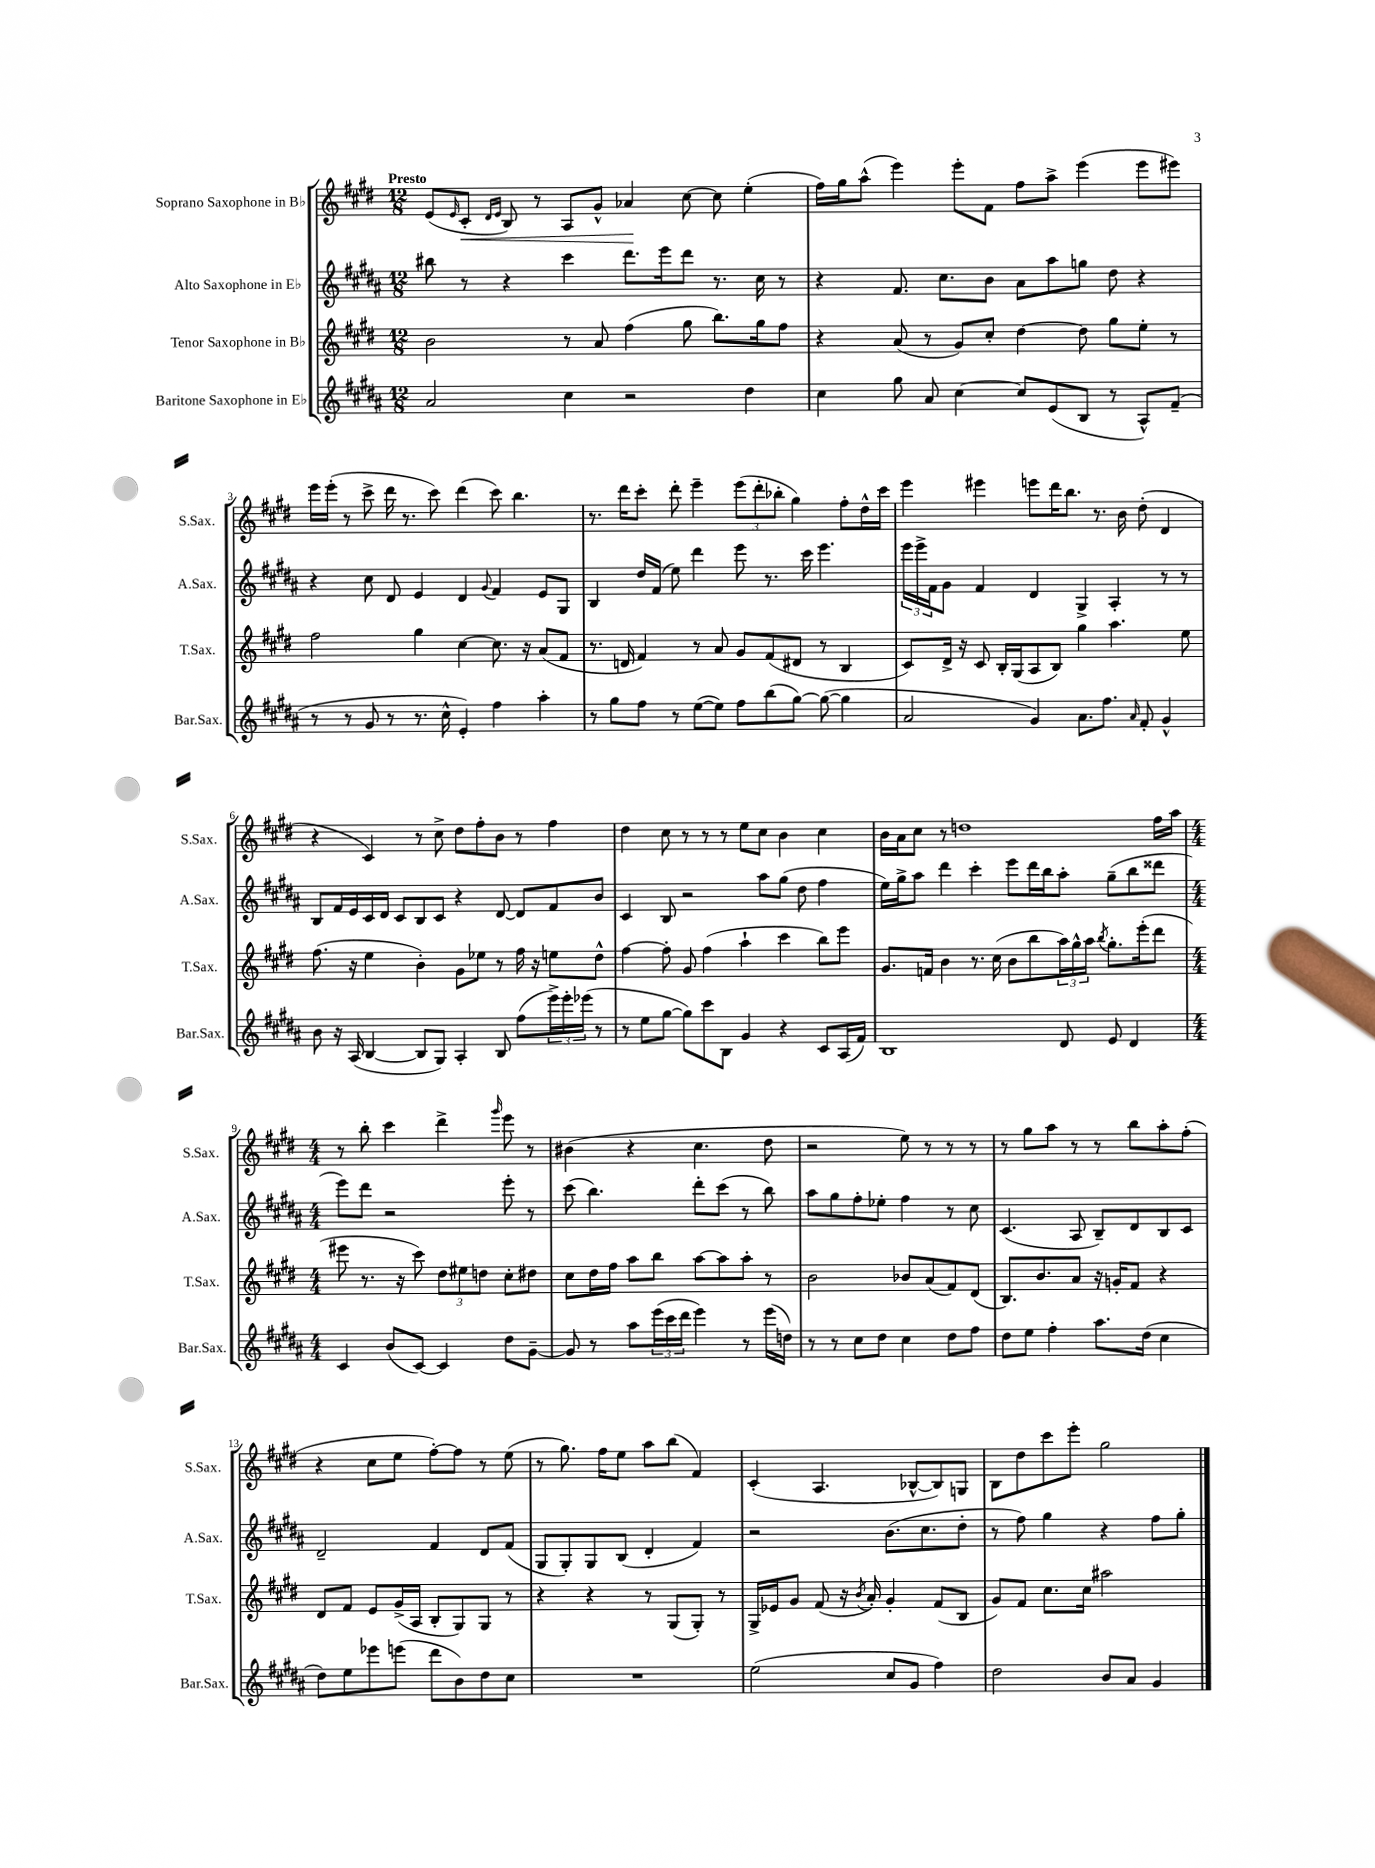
<<
\new StaffGroup <<
\new Staff = "s0" \with { instrumentName = "Soprano Saxophone in Bb" shortInstrumentName = "S.Sax." } {
    \clef treble \key e \major \numericTimeSignature \time 12/8 \tempo "Presto"
    e'8( \grace { e'16 } cis'8-.\< \grace { dis'16 e'16 } b8) r8 a8 gis'8-^ aes'4\! cis''8~ cis''8 e''4-.( |
    fis''16) gis''16 a''8-^( e'''4) e'''8-. fis'8 fis''8 a''8-> e'''4( e'''8 eis'''8) |
    e'''16 e'''16-.( r8 cis'''8-> dis'''16 r8. cis'''8) dis'''4( cis'''8) b''4. |
    r8. dis'''16 cis'''8-. dis'''8-. e'''4-- \tuplet 3/2 { e'''8( dis'''8-. bes''8-. } gis''4) fis''8-. dis''16-^ cis'''16 |
    e'''4 eis'''4 e'''8 dis'''16 b''8. r8. b'16 dis''8-.( dis'4 |
    r4 cis'4) r8 cis''8-> dis''8 fis''8-. b'8 r8 fis''4 |
    dis''4 cis''8 r8 r8 r8 e''8 cis''8 b'4 cis''4 |
    b'16 a'16 cis''8 r8 d''1 fis''16 a''16 |
    \numericTimeSignature \time 4/4 r8 b''8-. cis'''4 dis'''4-> \grace { gis'''16 } e'''8 r8 |
    bis'4( r4 cis''4. dis''8 |
    r2 e''8) r8 r8 r8 |
    r8 gis''8 a''8 r8 r8 b''8 a''8-. fis''8-.( |
    r4 cis''8 e''8 fis''8~-.) fis''8 r8 e''8( |
    r8 gis''8.) fis''16 e''8 a''8 b''8( fis'4) |
    cis'4-.( a4. bes8~-^ bes8) g8 |
    b8 dis''8 cis'''8 e'''8-. gis''2 \bar "|." |
}
\new Staff = "s1" \with { instrumentName = "Alto Saxophone in Eb" shortInstrumentName = "A.Sax." } {
    \clef treble \key b \major \numericTimeSignature \time 12/8
    bis''8 r8 r4 cis'''4 dis'''8. e'''16 dis'''8 r8. cis''16 r8 |
    r4 fis'8. cis''8. b'8 ais'8 ais''8 g''8 dis''8 r4 |
    r4 cis''8 dis'8 e'4 dis'4 \appoggiatura { gis'8 } fis'4 e'8 gis8 |
    b4 dis''16 fis'16( e''8) dis'''4 e'''8 r8. cis'''16 e'''4. |
    \tuplet 3/2 { e'''16 e'''16-> fis'16 } gis'8 fis'4 dis'4 gis4-> ais4-. r8 r8 |
    b8 fis'16 e'16 cis'16 dis'16 cis'8 b8 cis'8 r4 dis'8~ dis'8 fis'8 b'8 |
    cis'4 b8 r2 ais''8 gis''8( dis''8 fis''4 |
    e''16) gis''16-> ais''8 dis'''4 cis'''4-. e'''8 dis'''16 b''16 ais''8-. gis''8--( b''8 disis'''8 |
    \numericTimeSignature \time 4/4 e'''8) dis'''8 r2 e'''8-. r8 |
    cis'''8( b''4.) dis'''8-. cis'''8( r8 b''8) |
    ais''8 gis''8 fis''8-. ees''8-. fis''4 r8 cis''8 |
    cis'4.( ais8 b8--) dis'8 b8 cis'8 |
    dis'2-- fis'4 dis'8 fis'8( |
    gis8 gis8-.) gis8 b8( dis'4-. fis'4) |
    r2 b'8.( cis''8. dis''8-. |
    r8 fis''8) gis''4 r4 fis''8 gis''8-. \bar "|." |
}
\new Staff = "s2" \with { instrumentName = "Tenor Saxophone in Bb" shortInstrumentName = "T.Sax." } {
    \clef treble \key e \major \numericTimeSignature \time 12/8
    b'2 r8 a'8 fis''4( gis''8 b''8.) gis''16 fis''8 |
    r4 a'8( r8 gis'8) cis''8-. dis''4~ dis''8 gis''8 e''8-. r8 |
    fis''2 gis''4 cis''4~ cis''8. r16 a'8( fis'8 |
    r8. d'16 fis'4) r8 a'8 gis'8 fis'8( dis'8 r8 b4 |
    cis'8) dis'16-> r16 cis'8 b16-. gis16( a8 b8) gis''4 a''4. e''8 |
    fis''8.( r16 e''4 b'4-.) gis'8 ees''8 r8 fis''16 r16 e''8 dis''8-^ |
    fis''4~ fis''8-. gis'8 fis''4( a''4-! cis'''4 b''8) e'''8 |
    gis'8. f'16 b'4 r8. cis''16( b'8 b''8 \tuplet 3/2 { a''16) gis''16-^ a''16 } \acciaccatura { b''8 } gis''8.-. e'''16-.( dis'''8 |
    \numericTimeSignature \time 4/4 eis'''8 r8. r16 cis'''8) \tuplet 3/2 { dis''8 eis''8 d''8 } cis''8-. dis''8 |
    cis''8 dis''16 fis''16 a''8 b''8 a''8~ a''8 a''8-. r8 |
    b'2 bes'8 a'8( fis'8) dis'8( |
    b8.) b'8. a'8 r16 g'16-. fis'8 r4 |
    dis'8 fis'8 e'8 gis'16->( a16 b8-. gis8) gis8 r8 |
    r4 r4 r8 gis8( gis8-.) r8 |
    gis16-> ees'16 gis'8 fis'8( r16 \acciaccatura { b'8 } a'16-.) gis'4-. fis'8( b8 |
    gis'8) fis'8 cis''8. cis''16 ais''2 \bar "|." |
}
\new Staff = "s3" \with { instrumentName = "Baritone Saxophone in Eb" shortInstrumentName = "Bar.Sax." } {
    \clef treble \key b \major \numericTimeSignature \time 12/8
    ais'2 cis''4 r2 dis''4 |
    cis''4 gis''8 ais'8 cis''4~ cis''8 e'8( b8 r8 ais8-^) fis'8--( |
    r8 r8 gis'8 r8 r8. cis''16-^ e'4-.) fis''4 ais''4-. |
    r8 gis''8 fis''8 r8 e''8~( e''8) fis''8 b''8( gis''8~) gis''8~( gis''4 |
    ais'2 gis'4) ais'8. fis''8. \grace { ais'16 } fis'8-. gis'4-^ |
    b'8 r16 ais16( b4~ b8 gis8) ais4-. b8 fis''8( \tuplet 3/2 { e'''16->) e'''16-. ees'''16( } r8 |
    r8 e''8 gis''8~ gis''8) cis'''8 b8 gis'4 r4 cis'8 ais16( fis'16) |
    b1 dis'8 e'8 dis'4 |
    \numericTimeSignature \time 4/4 cis'4 b'8( cis'8~) cis'4 dis''8 gis'8~-- |
    gis'8 r8 ais''8 \tuplet 3/2 { e'''16( cis'''16 dis'''16 } e'''4) r8 e'''16( d''16) |
    r8 r8 cis''8 dis''8 cis''4 dis''8 fis''8 |
    dis''8 e''8 fis''4-. ais''8. dis''16( cis''4 |
    dis''8) e''8 ees'''8 e'''8( dis'''8 b'8) dis''8 cis''8 |
    R1 |
    e''2( cis''8 gis'8 fis''4) |
    dis''2 b'8 ais'8 gis'4 \bar "|." |
}
>>
>>
